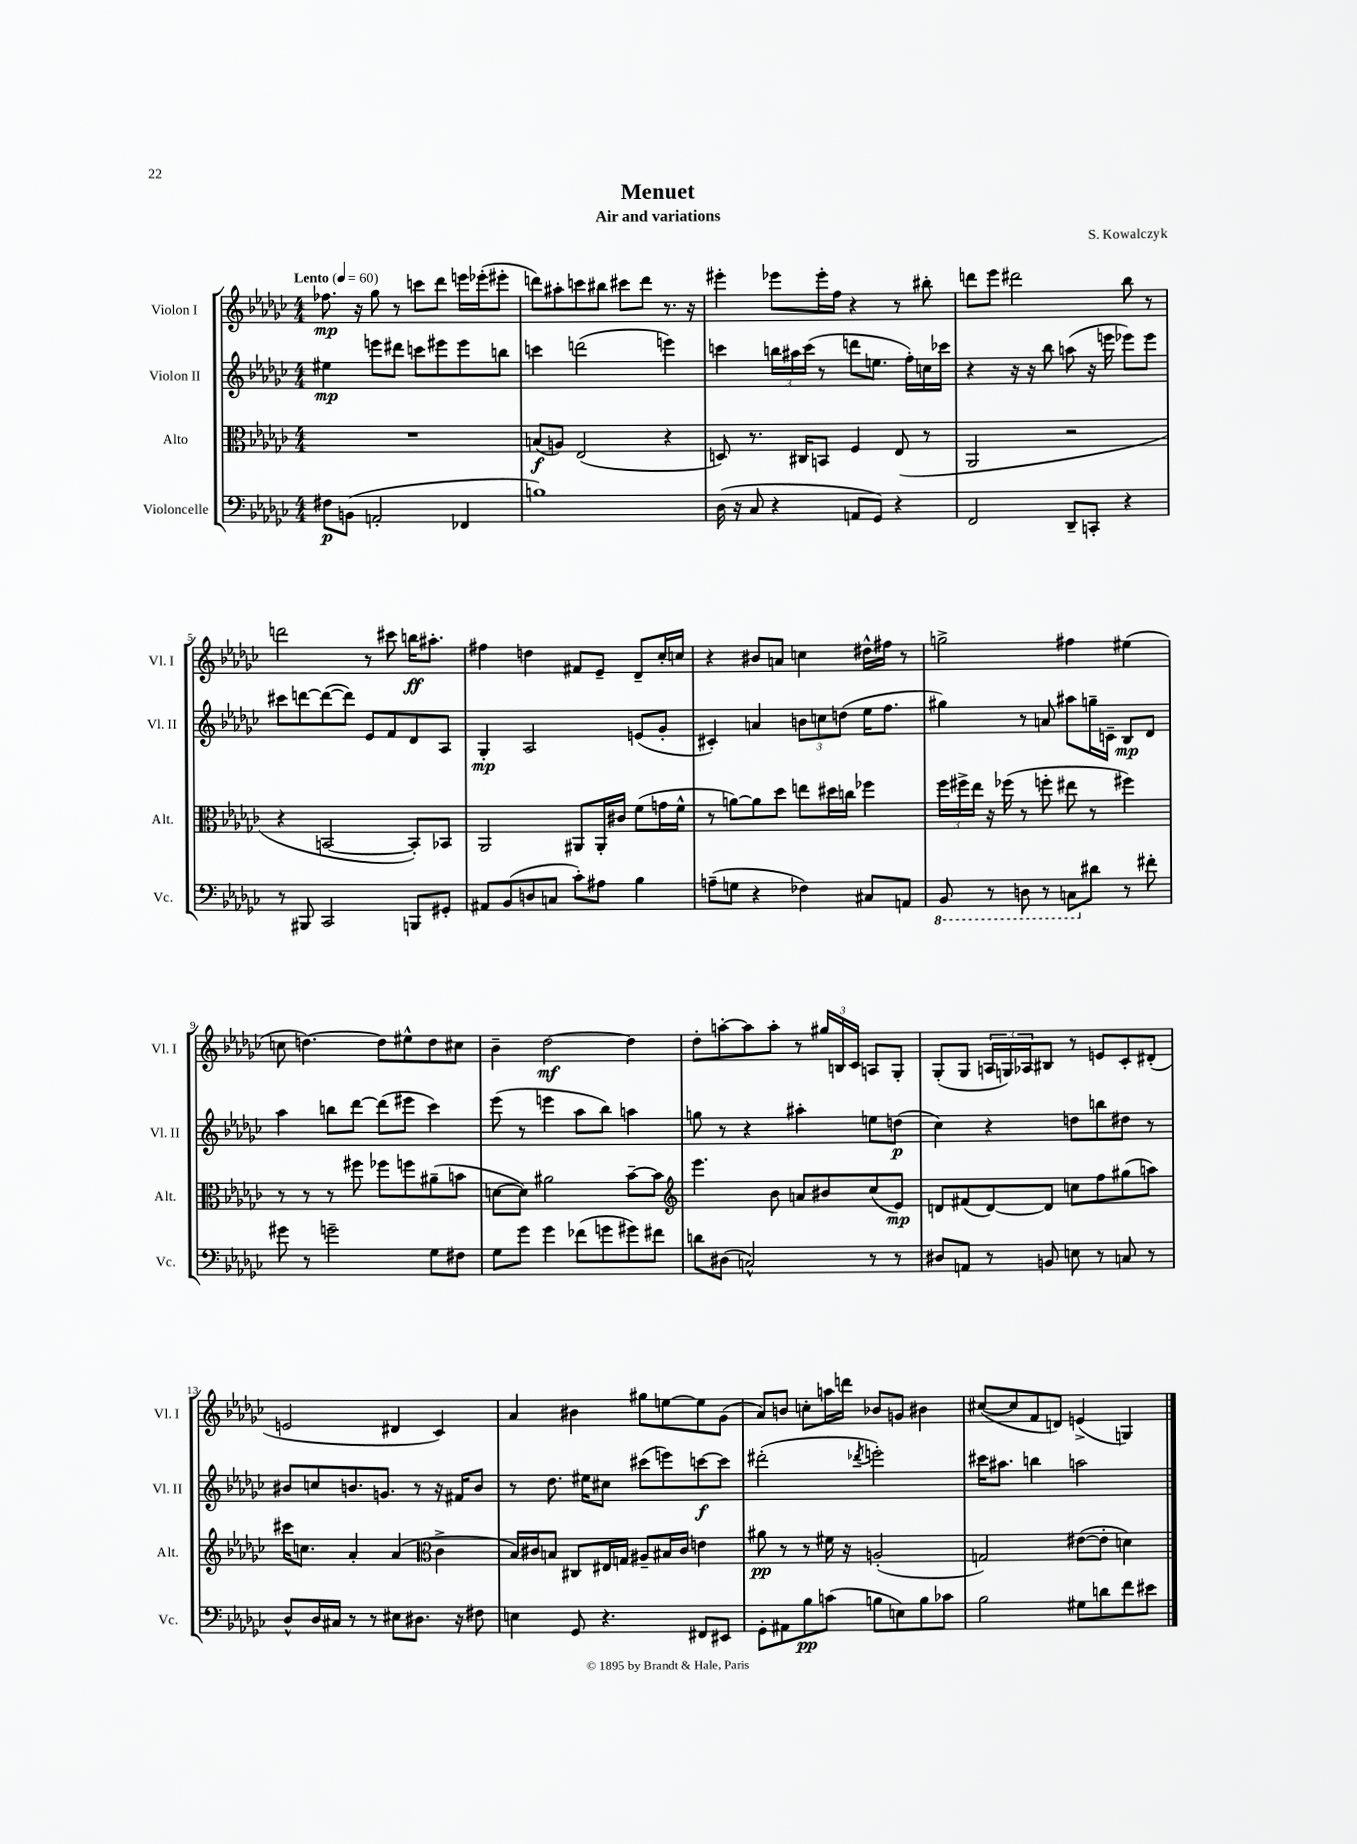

**kern	**dynam	**kern	**dynam	**kern	**dynam	**kern	**dynam
*part4	*part4	*part3	*part3	*part2	*part2	*part1	*part1
*staff4	*staff4	*staff3	*staff3	*staff2	*staff2	*staff1	*staff1
*I"Violoncelle	*	*I"Alto	*	*I"Violon II	*	*I"Violon I	*
*I'Vc.	*	*I'Alt.	*	*I'Vl. II	*	*I'Vl. I	*
*clefF4	*	*clefC3	*	*clefG2	*	*clefG2	*
*k[b-e-a-d-g-c-]	*	*k[b-e-a-d-g-c-]	*	*k[b-e-a-d-g-c-]	*	*k[b-e-a-d-g-c-]	*
*M4/4	*	*M4/4	*	*M4/4	*	*M4/4	*
*MM60	*	*MM60	*	*MM60	*	*MM60	*
=1	=1	=1	=1	=1	=1	=1	=1
!	!	!	!	!	!	!LO:TX:a:B:t=Lento	!
8F#X\L	p	1r	.	4ee#X\	mp	8.ff-X\	mp
(8BBn\J	.	.	.	.	.	.	.
.	.	.	.	.	.	16r	.
2AAn'/	.	.	.	8eeen\L	.	8gg-\	.
.	.	.	.	8ddd#X\J	.	8r	.
.	.	.	.	8cccn\L	.	8cccn\L	.
.	.	.	.	8eee#X\	.	8ddd-\J	.
4FF-X/	.	.	.	8eee#\	.	16eeen\LL	.
.	.	.	.	.	.	(16eee-X'\J	.
.	.	.	.	8bbn\J	.	8eee#X'\J	.
=2	=2	=2	=2	=2	=2	=2	=2
1Bn)	.	(8Bn/L	f	4cccn\	.	8dddn\L)	.
.	.	8An/J)	.	.	.	8aa#X'\	.
.	.	(2E-/	.	(2dddn\	.	8cccn\	.
.	.	.	.	.	.	8bb#X\J	.
.	.	.	.	.	.	8ccc#X\L	.
.	.	.	.	.	.	8ddd\J	.
.	.	4r	.	4eeen\)	.	8.r	.
.	.	.	.	.	.	16r	.
=3	=3	=3	=3	=3	=3	=3	=3
(16D-\	.	8Dn/)	.	4cccn\	.	4eee#X'\	.
16r	.	.	.	.	.	.	.
8C-/	.	8.r	.	.	.	.	.
4r	.	.	.	24bbn\LL	.	8eee-X\L	.
.	.	.	.	24aa#X\	.	.	.
.	.	16C#X/KL	.	.	.	.	.
.	.	.	.	(24ccc\JJ	.	.	.
.	.	8BBn/J	.	8r	.	16eee-'\L	.
.	.	.	.	.	.	16ff\JJ	.
8AAn/L	.	4F/	.	8dddn\L	.	4r	.
8GG-/J)	.	.	.	8.een\J	.	.	.
4r	.	(8E-/	.	.	.	8r	.
.	.	.	.	16ff'\LL)	.	.	.
.	.	8r	.	16ccn\	.	8bb#X'\	.
.	.	.	.	16ccc-X\JJ	.	.	.
=4	=4	=4	=4	=4	=4	=4	=4
2FF/	.	2AA-/	.	4r	.	8dddn\L	.
.	.	.	.	.	.	8eee-\J	.
.	.	.	.	16r	.	2ddd#X\	.
.	.	.	.	16r	.	.	.
.	.	.	.	8bb-\	.	.	.
8DD-~/L	.	2r	.	(8aan\	.	.	.
8CCn'/J	.	.	.	16r	.	.	.
.	.	.	.	16eeen\	.	.	.
4r	.	.	.	8eee-X\L)	.	8bb-\	.
.	.	.	.	8eee-\J	.	8r	.
!!LO:LB:g=z
=5	=5	=5	=5	=5	=5	=5	=5
8r	.	4r	.	8ccc#X\L	.	2dddn\	.
8BBB#X/	.	.	.	[8dddn\	.	.	.
2CC-/	.	[2BBn/	.	(8ddd\_	.	.	.
.	.	.	.	8ddd\J])	.	.	.
.	.	.	.	8e-/L	.	8r	.
.	.	.	.	8f/	.	8ccc#X\	.
8BBBn/L	.	8BB'/L])	.	8d-/	.	16bbn\KL	ff
.	.	.	.	.	.	8.aa#X'\J	.
8GG#X'/J	.	8BB-X/J	.	8A-/J	.	.	.
=6	=6	=6	=6	=6	=6	=6	=6
8AA#X/L	.	2AA-/	.	4G-'/	mp	4ff#X\	.
(8BB-/	.	.	.	.	.	.	.
8Dn/	.	.	.	2A-/	.	4ddn\	.
8Cn/J	.	.	.	.	.	.	.
8c-'\L)	.	8AA#X/L	.	.	.	8f#X/L	.
8A#X\J	.	16AA#'/L	.	.	.	8e-~/J	.
.	.	16c#X/JJ	.	.	.	.	.
4B-\	.	(8f\L	.	(8en/L	.	8d-~/L	.
.	.	16gn\L	.	8g-'/J	.	16cc-'/L	.
.	.	16f^^\JJ	.	.	.	16ccn/JJ	.
=7	=7	=7	=7	=7	=7	=7	=7
(8An~\L	.	8r	.	4c#X'/)	.	4r	.
8Gn\J	.	[8an\L)	.	.	.	.	.
4r	.	8a\]	.	4an/	.	8b#X/L	.
.	.	8dd-\J	.	.	.	8an/J	.
4F-X\)	.	8een\L	.	12bn\L	.	4ccn\	.
.	.	.	.	12ccn\	.	.	.
.	.	16dd#X\L	.	.	.	.	.
.	.	.	.	(12ddn\J	.	.	.
.	.	16ccn\JJ	.	.	.	.	.
8C#X/L	.	4ff-X\	.	16ee-\KL	.	16dd#X^^\LL	.
.	.	.	.	8.ff\J	.	16ff#X\JJ	.
8AAn/J	.	.	.	.	.	8r	.
=8	=8	=8	=8	=8	=8	=8	=8
*8ba	*	*	*	*	*	*	*
8BBB-/	.	24ff\LL	.	4gg#X\)	.	2ggn^\	.
.	.	24ff#X^\	.	.	.	.	.
.	.	24ee-\JJ	.	.	.	.	.
8r	.	16r	.	.	.	.	.
.	.	(16ff-X\	.	.	.	.	.
8DDn\	.	8r	.	8r	.	.	.
8r	.	8ffn'\	.	8an/	.	.	.
8CCn\L	.	8ee#X\	.	8aa#X\L	.	4ff#X\	.
*X8ba	*	*	*	*	*	*	*
8d#X\J	.	8r	.	16ggn~\L	.	.	.
.	.	.	.	16cn~\JJ	.	.	.
8r	.	4ff#X\)	.	8B-/L	mp	(4ee#X\	.
8f#X'\	.	.	.	8d-/J	.	.	.
!!LO:LB:g=z
=9	=9	=9	=9	=9	=9	=9	=9
8g#X\	.	8r	.	4aa-\	.	8ccn\	.
8r	.	8r	.	.	.	[4.ddn\)	.
2gn~\	.	8r	.	8bbn\L	.	.	.
.	.	8ff#X\	.	[8ddd-\J	.	.	.
.	.	8ff-X\L	.	(8ddd-\L]	.	8dd\L]	.
.	.	8ffn\	.	8eee#X\J	.	8ee#X^^\	.
8G-\L	.	(8a#X~\	.	4ccc-\)	.	8dd\	.
8F#X\J	.	8bn\J	.	.	.	8cc#X\J	.
=10	=10	=10	=10	=10	=10	=10	=10
8G-\L	.	[8dn\L	.	(8eee-\	.	4b-~\	.
8g-\J	.	8d\J])	.	8r	.	.	.
4g-\	.	2a#X\	.	4eeen\	.	[2dd-\	mf
(8f-X\L	.	.	.	8aa-\L	.	.	.
8gn\	.	.	.	8bb-\J)	.	.	.
8g#X\)	.	[8b-~\L	.	4aan\	.	4dd-\]	.
8f#X\J	.	8b-\J]	.	.	.	.	.
=11	=11	=11	=11	=11	=11	=11	=11
*	*	*clefG2	*	*	*	*	*
8dn\L	.	4.eee-\	.	8ggn\	.	8dd-'\L	.
(8D#X\J	.	.	.	8r	.	[8aan'\	.
2Cn^^/)	.	.	.	4r	.	8aa\]	.
.	.	8b-\	.	.	.	8aa'\J	.
.	.	8an/L	.	4aa#X'\	.	8r	.
.	.	8b#X/	.	.	.	24gg#X/LL	.
.	.	.	.	.	.	24Bn/	.
.	.	.	.	.	.	24c-/JJ	.
8r	.	(8cc-/	.	8een\L	.	8An/L	.
8r	.	8e-/J)	mp	(8ddn\J	p	8G-'/J	.
=12	=12	=12	=12	=12	=12	=12	=12
8D#X/L	.	8dn/L	.	4cc-\)	.	(8G-'/L	.
8AAn/J	.	(8f#X/	.	.	.	8G-/J	.
8r	.	[8d/)	.	4r	.	24An/LL	.
.	.	.	.	.	.	24Gn/)	.
.	.	.	.	.	.	24A-X/J	.
8BBn/	.	8d/J]	.	.	.	8B#X/J	.
8En\	.	8ccn\L	.	8ddn\L	.	8r	.
8r	.	8ff\	.	8bbn\	.	8en/L	.
8Cn/	.	(8gg#X\	.	8dd#X\J	.	8c-'/	.
8r	.	8aan\J)	.	8r	.	(8d#X'/J	.
!!LO:LB:g=z
=13	=13	=13	=13	=13	=13	=13	=13
8D-^^/L	.	16ccc#X\KL	.	8b#X/L	.	2en/	.
.	.	8.ccn\J	.	.	.	.	.
16D-/L	.	.	.	8ccn/	.	.	.
16C#X/JJ	.	.	.	.	.	.	.
8r	.	4a-'/	.	8.bn/	.	.	.
8r	.	.	.	.	.	.	.
.	.	.	.	8.gn/J	.	.	.
8E#X\L	.	(4a-/	.	.	.	4d#X/	.
8.D#X\J	.	.	.	8r	.	.	.
*	*	*clefC3	*	*	*	*	*
.	.	4c-^\	.	16r	.	4c-/)	.
16r	.	.	.	16f#X/KL	.	.	.
8F#X\	.	.	.	8b/J	.	.	.
=14	=14	=14	=14	=14	=14	=14	=14
4En\	.	16B-/LL)	.	8r	.	4a-/	.
.	.	16c#X/J	.	.	.	.	.
.	.	8Bn/J	.	8.dd-\	.	.	.
8GG-/	.	8C#X/L	.	.	.	4b#X\	.
.	.	.	.	16ee#X\KL	.	.	.
4.r	.	16E#X/L	.	8cc#X\J	.	.	.
.	.	16Gn/JJ	.	.	.	.	.
.	.	8A#X~/L	.	(8ccc#X\L	.	8gg#X\L	.
.	.	16B#X/L	.	8eeen\)	.	[8een\	.
.	.	16c#/JJ	.	.	.	.	.
8FF#X/L	.	4en\	.	[8cccn\	f	8ee\]	.
8EE#X/J	.	.	.	8ccc\J]	.	(8g-\J	.
=15	=15	=15	=15	=15	=15	=15	=15
8GG-'\L	.	8a#X\	pp	(2ddd#X'\	.	8a-/L)	.
8AA#X\	.	8r	.	.	.	8bn/J	.
8B-\	pp	8r	.	.	.	8ccn'\L	.
(8cn\J	.	16f#X\	.	.	.	16aan\L	.
.	.	16r	.	.	.	16dddn\JJ	.
.	.	.	.	8qddd-X/	.	.	.
8Bn\L	.	(2An'/	.	2eeen'\)	.	8b-X/L	.
8En\)	.	.	.	.	.	8gn/J	.
8B\	.	.	.	.	.	4b#X\	.
8c-X\J	.	.	.	.	.	.	.
=16	=16	=16	=16	=16	=16	=16	=16
2B-\	.	2Gn/)	.	16ccc#X\KL	.	([8cc#X/L	.
.	.	.	.	8.aa#X\J	.	.	.
.	.	.	.	.	.	8cc#/]	.
.	.	.	.	4bbn\	.	8f/	.
.	.	.	.	.	.	8dn/J)	.
8G#X\L	.	([8e#X\L	.	2aan\	.	(4en^/	.
8dn\	.	8e#'\J]	.	.	.	.	.
8f\	.	4dn\)	.	.	.	4Gn/)	.
8e#X\J	.	.	.	.	.	.	.
==	==	==	==	==	==	==	==
*-	*-	*-	*-	*-	*-	*-	*-
